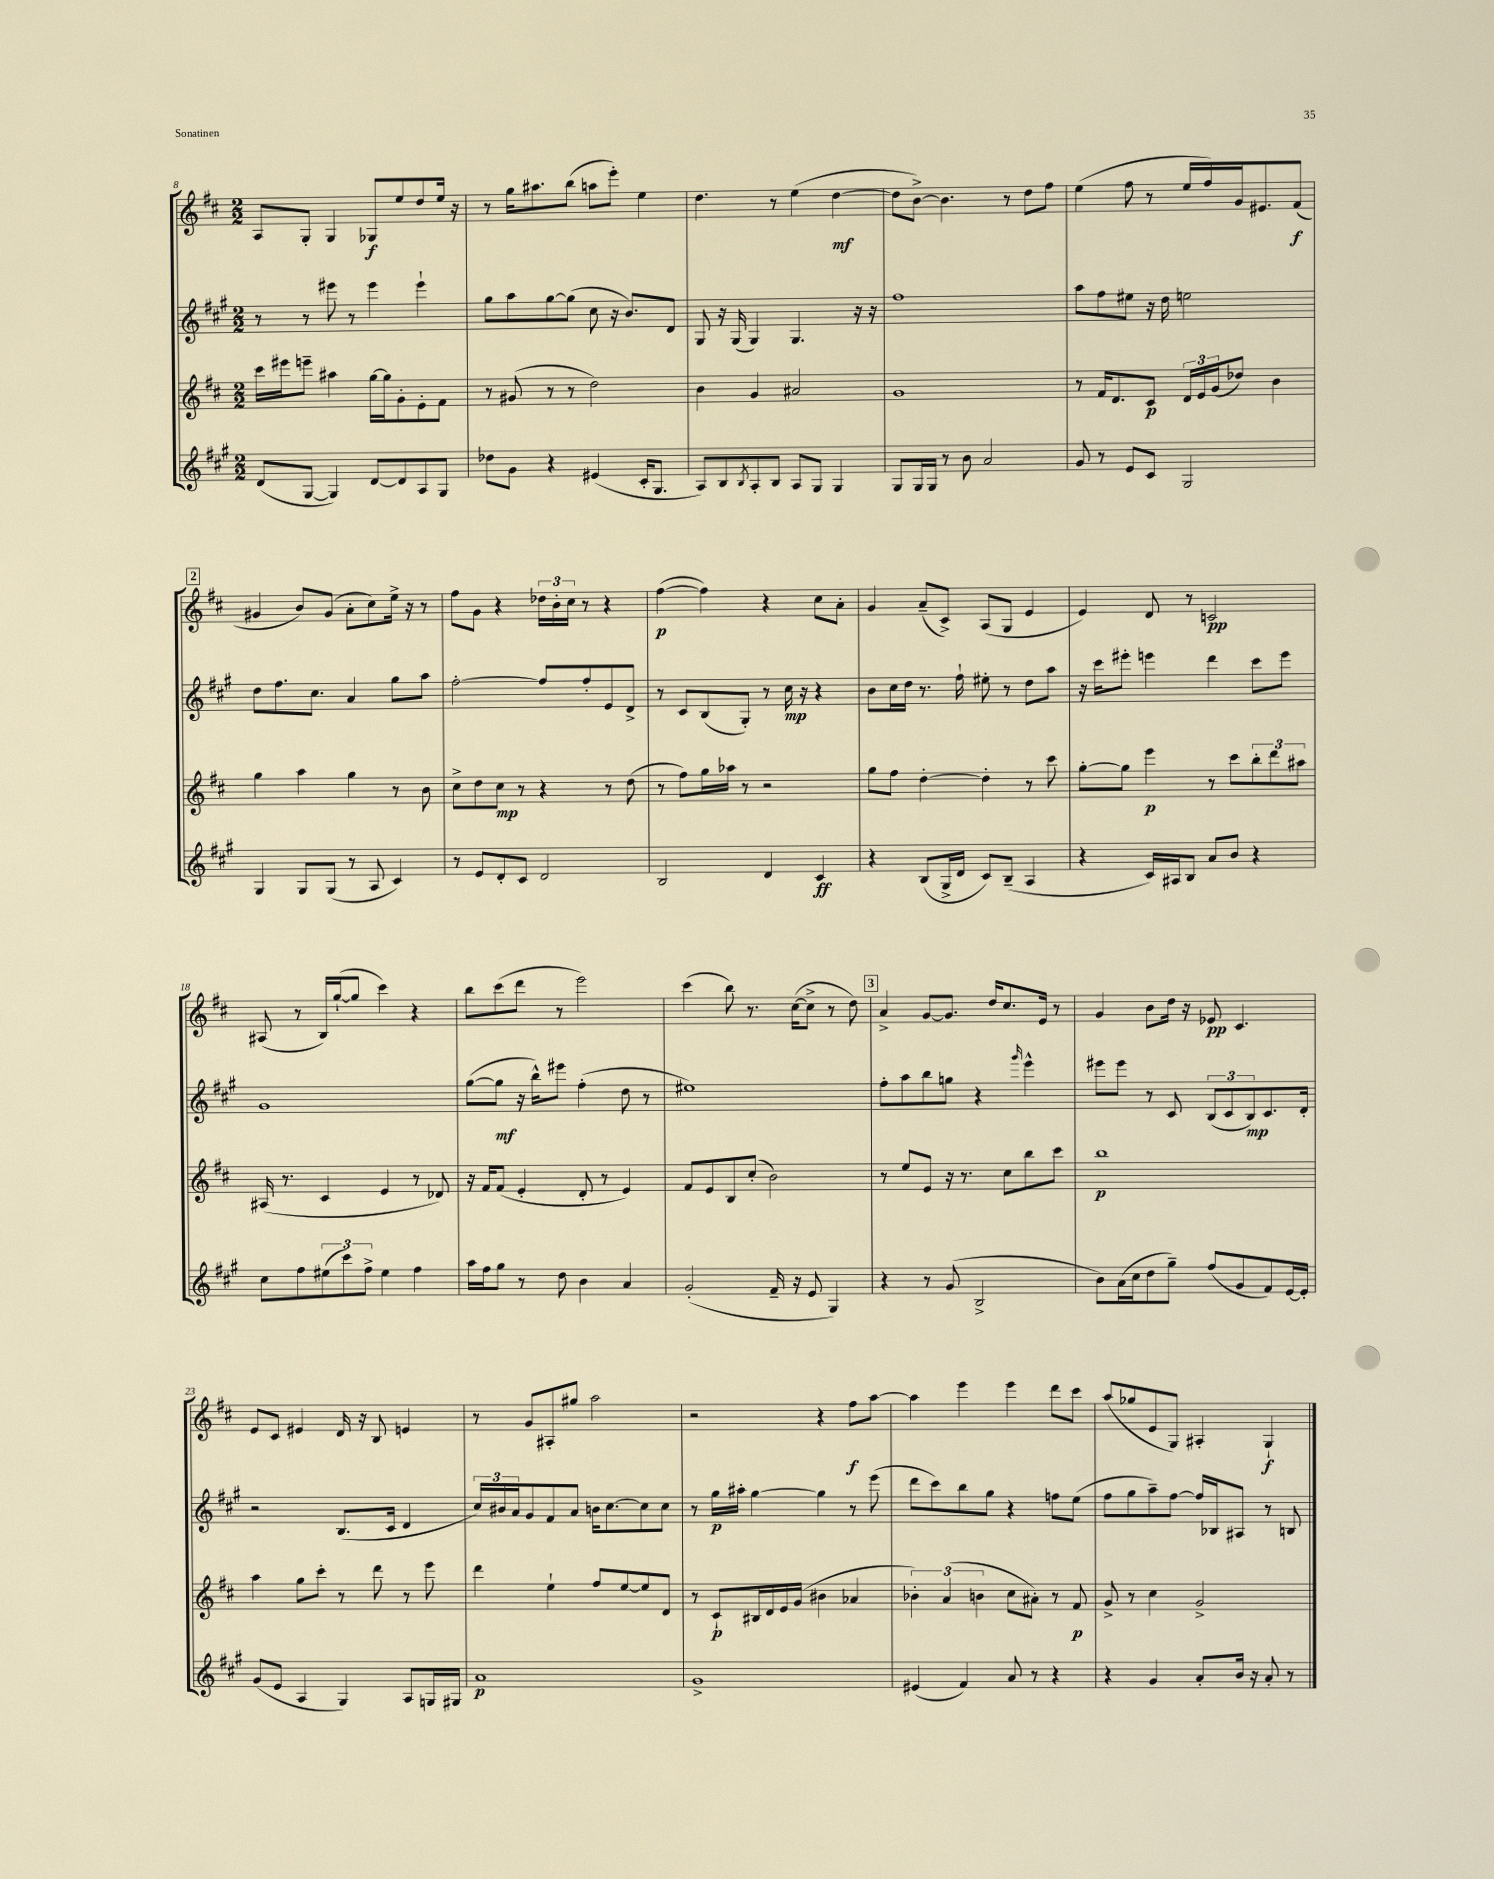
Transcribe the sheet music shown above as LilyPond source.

<<
\new StaffGroup <<
\new Staff = "s0" {
    \clef treble \key d \major \numericTimeSignature \time 2/2
    a8 g8-. g4 ges8\f e''8 d''8 e''16 r16 |
    r8 g''16 ais''8. b''8( a''8 e'''8-.) e''4 |
    d''4. r8 e''4( d''4~\mf |
    d''8 b'8~->) b'4. r8 d''8 fis''8 |
    e''4( fis''8 r8 e''16 fis''16) g'16 eis'8. fis'8\f( |
    \mark \markup { \box "2" } gis'4 b'8) gis'8( a'8-. cis''8) e''16-> r16 r8 |
    fis''8 g'8 r4 \tuplet 3/2 { des''16 b'16-. cis''16 } r8 r4 |
    fis''4~\p( fis''4) r4 cis''8 a'8-. |
    g'4 a'8--( cis'8->) a8( g8 e'4 |
    e'4) d'8 r8 c'2\pp |
    ais8( r8 b16) g''16~-!( g''8 cis'''4) r4 |
    b''8 cis'''8( d'''8 r8 e'''2) |
    cis'''4( b''8) r8. cis''16~( cis''8-> r8 d''8) |
    \mark \markup { \box "3" } a'4-> g'8~ g'8. d''16 cis''8. e'16 r8 |
    g'4 b'8 d''16 r16 ees'8\pp cis'4. |
    e'8 cis'8 eis'4 d'16 r16 b8 e'4 |
    r8 g'8 ais8-. gis''8 a''2 |
    r2 r4 fis''8\f a''8~ |
    a''4 e'''4 e'''4 d'''8 cis'''8 |
    a''8( ges''8 e'8 g8) ais4-. g4-!\f \bar "|." |
}
\new Staff = "s1" {
    \clef treble \key a \major \numericTimeSignature \time 2/2
    r8 r8 eis'''8 r8 eis'''4 eis'''4-! |
    gis''8 a''8 gis''8~ gis''8( cis''8 r16 b'8.) d'8 |
    gis8 r16 gis16( gis4) gis4. r16 r16 |
    fis''1 |
    a''8 fis''8 eis''8 r16 d''16 e''2 |
    \mark \markup { \box "2" } d''8 fis''8. cis''8. a'4 gis''8 a''8 |
    fis''2~-. fis''8 fis''8-. e'8 d'8-> |
    r8 cis'8 b8( gis8-.) r8 cis''16\mp r16 r4 |
    b'8 cis''16 d''16 r8. fis''16-! eis''8-. r8 d''8 a''8 |
    r16 cis'''16 eis'''8-. e'''4 d'''4 cis'''8 e'''8 |
    gis'1 |
    gis''8~( gis''8\mf r16 b''16-^) eis'''8 fis''4-.( d''8 r8 |
    eis''1) |
    \mark \markup { \box "3" } fis''8-. a''8 b''8 g''8 r4 \grace { gis'''16 } e'''4-^ |
    eis'''8 eis'''8 r8 cis'8 \tuplet 3/2 { b8( cis'8 b8\mp) } cis'8. d'16-. |
    r2 b8.( cis'16 d'4 |
    \tuplet 3/2 { cis''16) bis'16 a'16 } gis'8 fis'8 a'8 b'16 cis''8.~ cis''8 cis''8 |
    r8 gis''16\p ais''16-. gis''4~ gis''4 r8 e'''8( |
    d'''8 cis'''8) b''8 gis''8 r4 f''8 e''8( |
    fis''8 gis''8 a''8--) fis''8~ fis''16 bes16 ais8 r8 b8 \bar "|." |
}
\new Staff = "s2" {
    \clef treble \key d \major \numericTimeSignature \time 2/2
    cis'''16 eis'''16 e'''8-- ais''4 g''16~ g''16 g'8-. e'8-. fis'8 |
    r8 gis'8( r8 r8 d''2) |
    b'4 g'4 ais'2 |
    g'1 |
    r8 fis'16 d'8. cis'8\p \tuplet 3/2 { d'16 e'16 g'16( } des''8) b'4 |
    \mark \markup { \box "2" } g''4 a''4 g''4 r8 b'8 |
    cis''8-> d''8 cis''8\mp r8 r4 r8 d''8( |
    r8 fis''8) g''16 aes''16 r8 r2 |
    g''8 fis''8 d''4~-. d''4-. r8 cis'''8 |
    g''8~-. g''8 e'''4\p r8 cis'''8 \tuplet 3/2 { b''8-. d'''8 ais''8 } |
    ais16( r8. cis'4 e'4 r8 des'8) |
    r16 fis'16 fis'8( e'4-. d'8-. r8 e'4) |
    fis'8 e'8 b8 cis''8-.( b'2) |
    \mark \markup { \box "3" } r8 e''8 e'8 r16 r8. cis''8 b''8 cis'''8 |
    b''1\p |
    a''4 g''8 cis'''8-. r8 d'''8 r8 e'''8 |
    d'''4 e''4-! fis''8 e''8~ e''8 d'8 |
    r8 cis'8-!\p bis16 d'16 e'16 g'16( bis'4 aes'4 |
    \tuplet 3/2 { bes'4-.) a'4( b'4 } cis''8 ais'8-.) r8 fis'8\p |
    g'8-> r8 cis''4 g'2-> \bar "|." |
}
\new Staff = "s3" {
    \clef treble \key a \major \numericTimeSignature \time 2/2
    d'8( gis8~ gis4) d'8~ d'8 a8 gis8 |
    des''8 gis'8 r4 eis'4( cis'16-. gis8. |
    a8) b8 \acciaccatura { b8 } a8-. b8 a8 gis8 gis4 |
    gis8 gis16 gis16 r8 b'8 a'2 |
    gis'8 r8 e'8 cis'8 gis2 |
    \mark \markup { \box "2" } gis4 gis8 gis8( r8 a8 cis'4) |
    r8 e'8 d'8-. cis'8 d'2 |
    b2 d'4 cis'4\ff |
    r4 b8( gis16-> d'16 cis'8) b8--( a4 |
    r4 cis'16) ais16 b8 a'8 b'8 r4 |
    cis''8 fis''8 \tuplet 3/2 { eis''8( cis'''8) fis''8-> } eis''4 fis''4 |
    a''16 fis''16 gis''8 r8 d''8 b'4 a'4 |
    gis'2-.( fis'16-- r16 e'8 gis4) |
    \mark \markup { \box "3" } r4 r8 gis'8( b2-> |
    b'8) a'16( cis''16 d''8 gis''8--) fis''8( gis'8 fis'8) e'16~ e'16-. |
    gis'8( e'8 a4 gis4) a8 g16 gis16 |
    a'1\p |
    gis'1-> |
    eis'4( fis'4) a'8 r8 r4 |
    r4 gis'4 a'8-. b'16 r16 a'8-. r8 \bar "|." |
}
>>
>>
\layout { \context { \Score currentBarNumber = #8 } }
